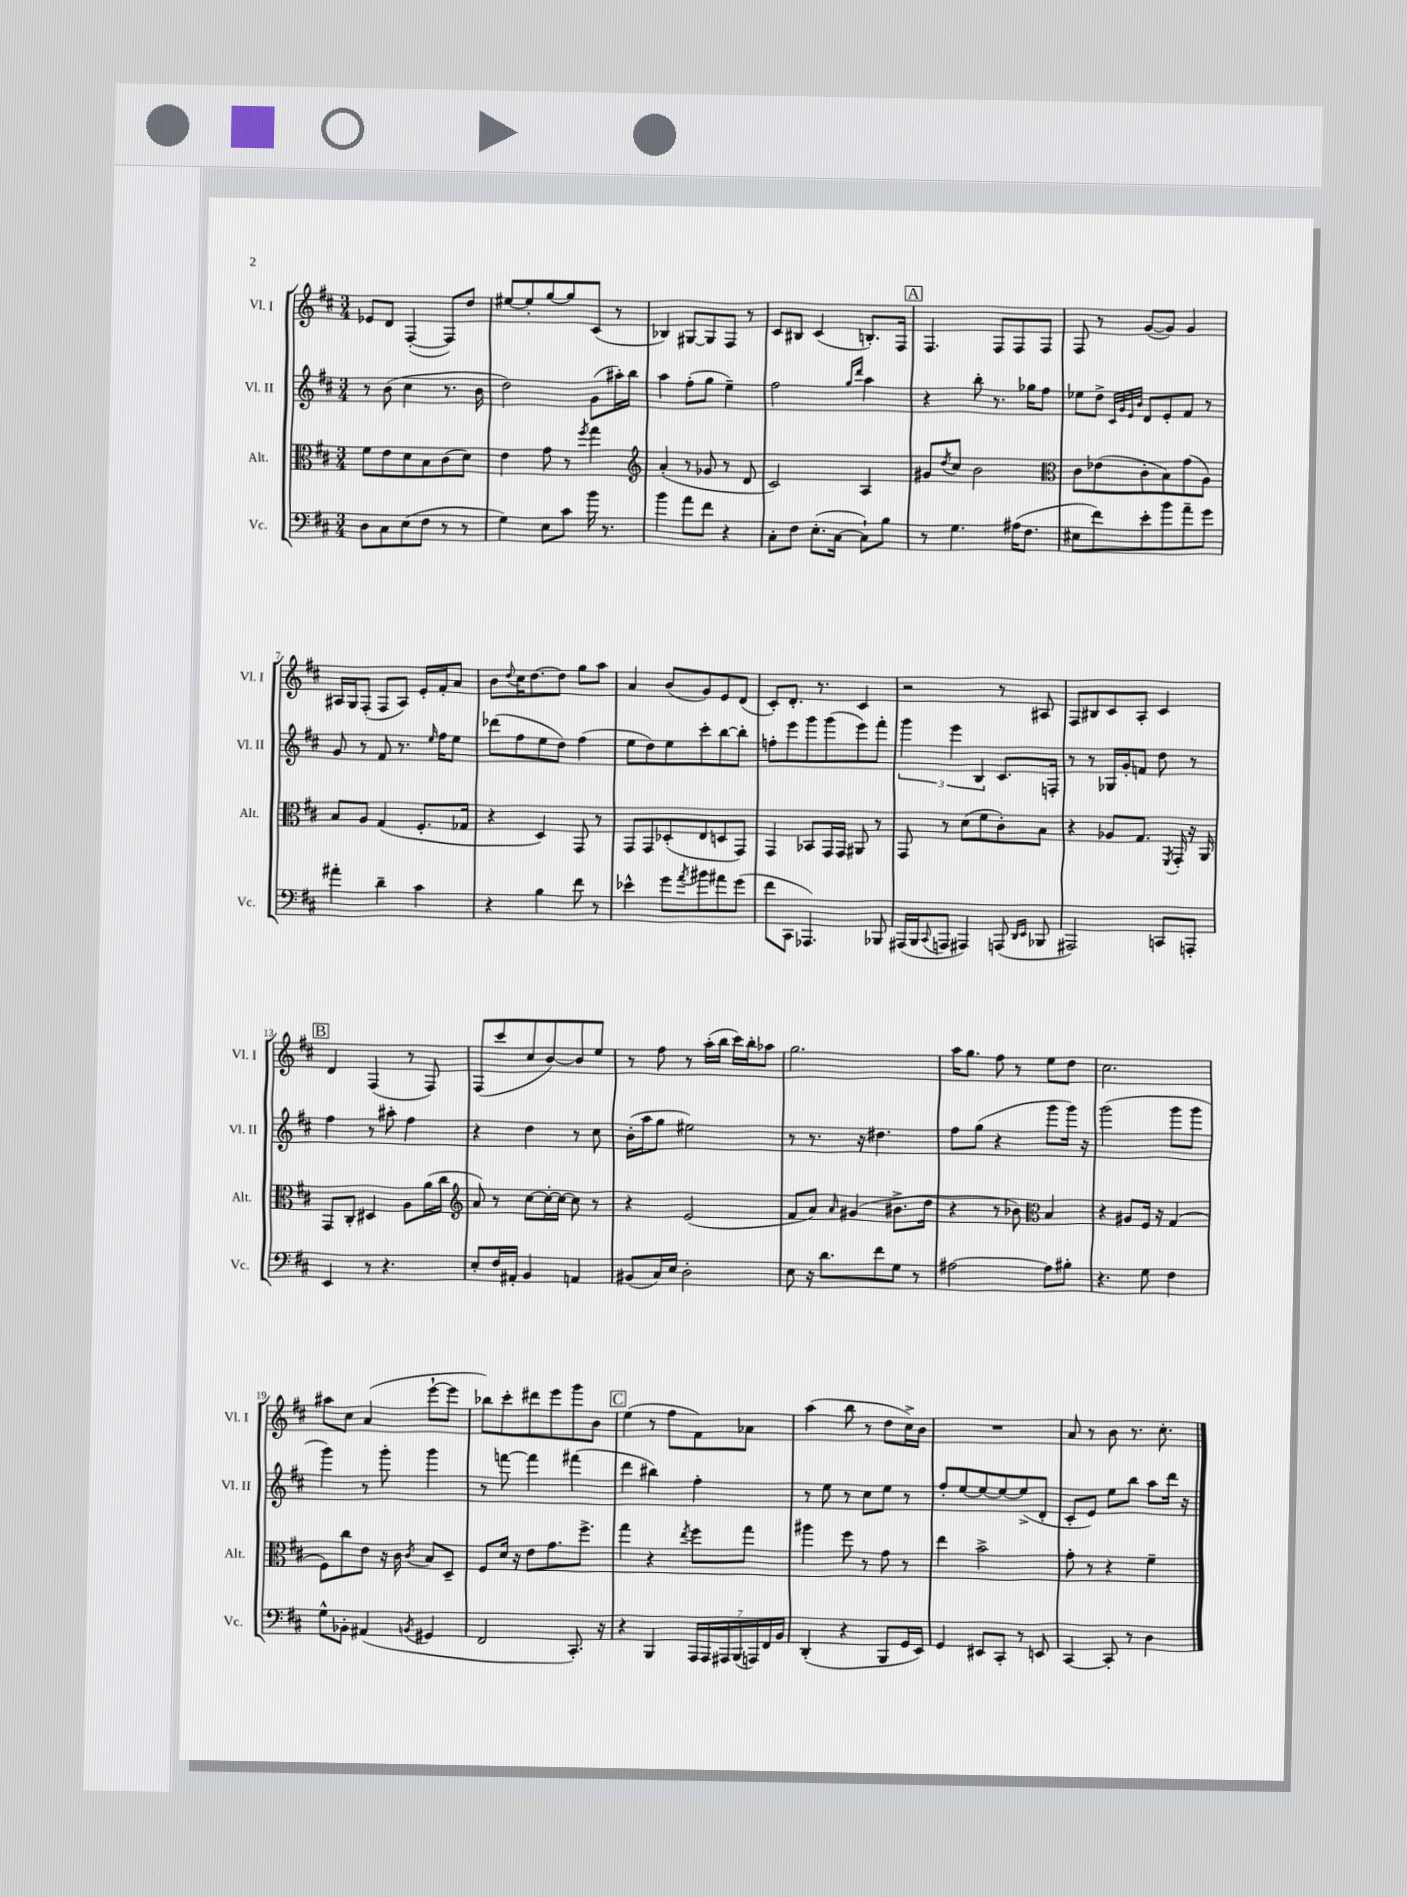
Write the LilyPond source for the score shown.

<<
\new StaffGroup <<
\new Staff = "s0" \with { instrumentName = "Vl. I" shortInstrumentName = "Vl. I" } {
    \clef treble \key d \major \numericTimeSignature \time 3/4
    ees'8 d'8 fis4~-.( fis8) d''8 |
    eis''8~ eis''8-. g''8~ g''8 cis'8( r8 |
    bes4) gis8~ gis8 fis8 r8 |
    cis'8 bis8 cis'4( b8.-.) fis16 |
    \mark \markup { \box "A" } fis4. fis8 fis8 fis8 |
    fis8 r8 g'8~( g'8) g'4 |
    ais16 g16 fis8-.( fis8 ais8) e'16-. fis'16-. a'8 |
    b'8 \appoggiatura { d''8 } cis''16 d''8.~ d''8 g''8 a''8 |
    a'4 b'8( g'8) e'8 d'8( |
    cis'8-.) d'8.-. r8. cis'4 |
    r2 r8 ais8 |
    fis8 bis8 cis'8 a8-. cis'4 |
    \mark \markup { \box "B" } d'4 fis4( r8 fis8) |
    fis8( cis'''8 cis''8 b'8~) b'8 e''8 |
    r8 fis''8 r8 a''16-.( b''16 cis'''16) b''16-. aes''8 |
    g''2. |
    a''16 g''8. fis''8 r8 e''8 d''8 |
    cis''2. |
    ais''8 cis''8 a'4( e'''8~-! e'''8 |
    bes''8) cis'''8-. dis'''8 e'''8 g'''8 b'8 |
    \mark \markup { \box "C" } e''4( r8 fis''8 fis'8) aes'8 |
    a''4( b''8 r8 d''8 cis''16->) b'16 |
    R2. |
    a'8 r8 b'8 r8. cis''8.-. \bar "|." |
}
\new Staff = "s1" \with { instrumentName = "Vl. II" shortInstrumentName = "Vl. II" } {
    \clef treble \key d \major \numericTimeSignature \time 3/4
    r8 b'8( cis''4 r8. b'16 |
    d''2) g'8( ais''16-.) b''16 |
    a''4 fis''8-.( g''8 e''4--) |
    fis''2 \grace { g''16 d'''16 } a''4 |
    \mark \markup { \box "A" } r4 b''8-. r8. ges''16 fis''8 |
    ees''8 d''8-> \grace { cis'32 g'32 e'32 b'32 } d'8 e'8-. fis'8 r8 |
    g'8 r8 fis'8 r8. \grace { e''16 } fis''16 e''8 |
    des'''8( fis''8 e''8 d''8) fis''4( |
    e''8 d''8) e''8 cis'''8-. b''8~ b''8-. |
    f''8-. e'''8 g'''8 g'''8( e'''8) fis'''8-. |
    \tuplet 3/2 { g'''4 e'''4 b4 } cis'8. f16-. |
    r8 r8 ges16 g'16-. f'8 d''8 r8 |
    \mark \markup { \box "B" } fis''4 r8 ais''8-. fis''4 |
    r4 d''4 r8 cis''8 |
    b'16-.( a''16 g''8 eis''2) |
    r8 r8. r16 dis''4. |
    fis''8 g''8( r4 g'''8 g'''16) r16 |
    g'''2( g'''8 g'''8 |
    g'''4) r8 g'''8-. g'''4 |
    r8 f'''8~ f'''4 fis'''4( |
    \mark \markup { \box "C" } d'''4 bis''4) fis''4-. |
    r8 e''8 r8 cis''8 e''8 r8 |
    fis''8-. e''8~ e''8~ e''8~ e''8->( d'8-. |
    cis'8-. e'8) e''8 b''8 a''8 d'''16 r16 \bar "|." |
}
\new Staff = "s2" \with { instrumentName = "Alt." shortInstrumentName = "Alt." } {
    \clef alto \key d \major \numericTimeSignature \time 3/4
    fis'8 e'8 d'8 b8 cis'8( d'8) |
    e'4 g'8 r8 \acciaccatura { fis''8 } g''4 |
    \clef treble a'4-.( r8 ges'8 r8 d'8 |
    cis'2) a4 |
    \mark \markup { \box "A" } gis'8 \acciaccatura { d''8 } cis''8 b'2 |
    \clef alto cis'8 ees'8( cis'8-. b8) g'8( a8) |
    b8 a8 g4( fis8.-. ges16 |
    r4 d4) g,8 r8 |
    g,8 g,8 des8-.( e8 d8 g,8) |
    g,4 bes,8 g,16 g,16 ais,8 r8 |
    g,8 r8 d'8( fis'8 cis'8-.) b8 |
    r4 aes8 g8. \acciaccatura { fis,8 } g,16-. r16 a,16 |
    \mark \markup { \box "B" } g,8 cis8-. dis4 a8 a'16( cis''16 |
    \clef treble a'8) r8 cis''8~ cis''16~-. cis''16~ cis''8 r8 |
    r4 e'2( |
    fis'8 a'8) \grace { a'16 } gis'4( bis'8.-> d''16 |
    r4 r8 bes'8) \clef alto b4 |
    r4 ais8 fis16 r16 g4( |
    fis8) cis''8 e'8 r16 cis'16 \acciaccatura { cis'8 } b8 d8-- |
    fis8 d'16 r16 e'8 g'8. fis''8.-> |
    \mark \markup { \box "C" } g''4 r4 \acciaccatura { e''8 } fis''8 g''8 |
    ais''4 fis''8 r8 g'8 r8 |
    e''4 b'2-> |
    g'8-. r8 r4 fis'4-- \bar "|." |
}
\new Staff = "s3" \with { instrumentName = "Vc." shortInstrumentName = "Vc." } {
    \clef bass \key d \major \numericTimeSignature \time 3/4
    d8 cis8 e8( fis8 r8 r8 |
    g4) e8 cis'8 b'16 r8. |
    b'4 a'8 fis'8 r4 |
    cis8-. fis8 e8.-.( cis16~ cis8-!) b8 |
    \mark \markup { \box "A" } r8 g4. ais16( fis8. |
    eis8 fis'8) e'8-. b'8 a'8-- g'8 |
    ais'4-. d'4-- cis'4 |
    r4 b4 fis'8 r8 |
    ees'4-^ g'8 \acciaccatura { a'8 } bis'8 ais'8 g'8( |
    fis'8 cis,8 aes,,4.) bes,,8 |
    ais,,16( b,,16 \appoggiatura { cis,8 } a,,8 ais,,4) a,,8( \grace { d,16 e,16 } bes,,8 |
    ais,,2) c,8 a,,8-. |
    \mark \markup { \box "B" } e,4 r8 r4. |
    e8-. fis16 ais,16-. b,4 a,4 |
    bis,8( cis16) e16 d2-. |
    e8 r16 d'8. fis'8 g8 r8 |
    ais2~ ais8 bis8-. |
    r4. g8 fis4 |
    g8-^ bes,8-. ais,4( \acciaccatura { b,8 } gis,4 |
    fis,2 cis,8.-.) r16 |
    \mark \markup { \box "C" } r4 b,,4 \tuplet 7/4 { a,,16 a,,16 ais,,16 b,,16( a,,16) fis,16 b,16 } |
    d,4-.( r4 b,,8 g,16 e,16) |
    g,4 eis,8 cis,8-. r8 e,8 |
    cis,4~ cis,8-. r8 d4 \bar "|." |
}
>>
>>
